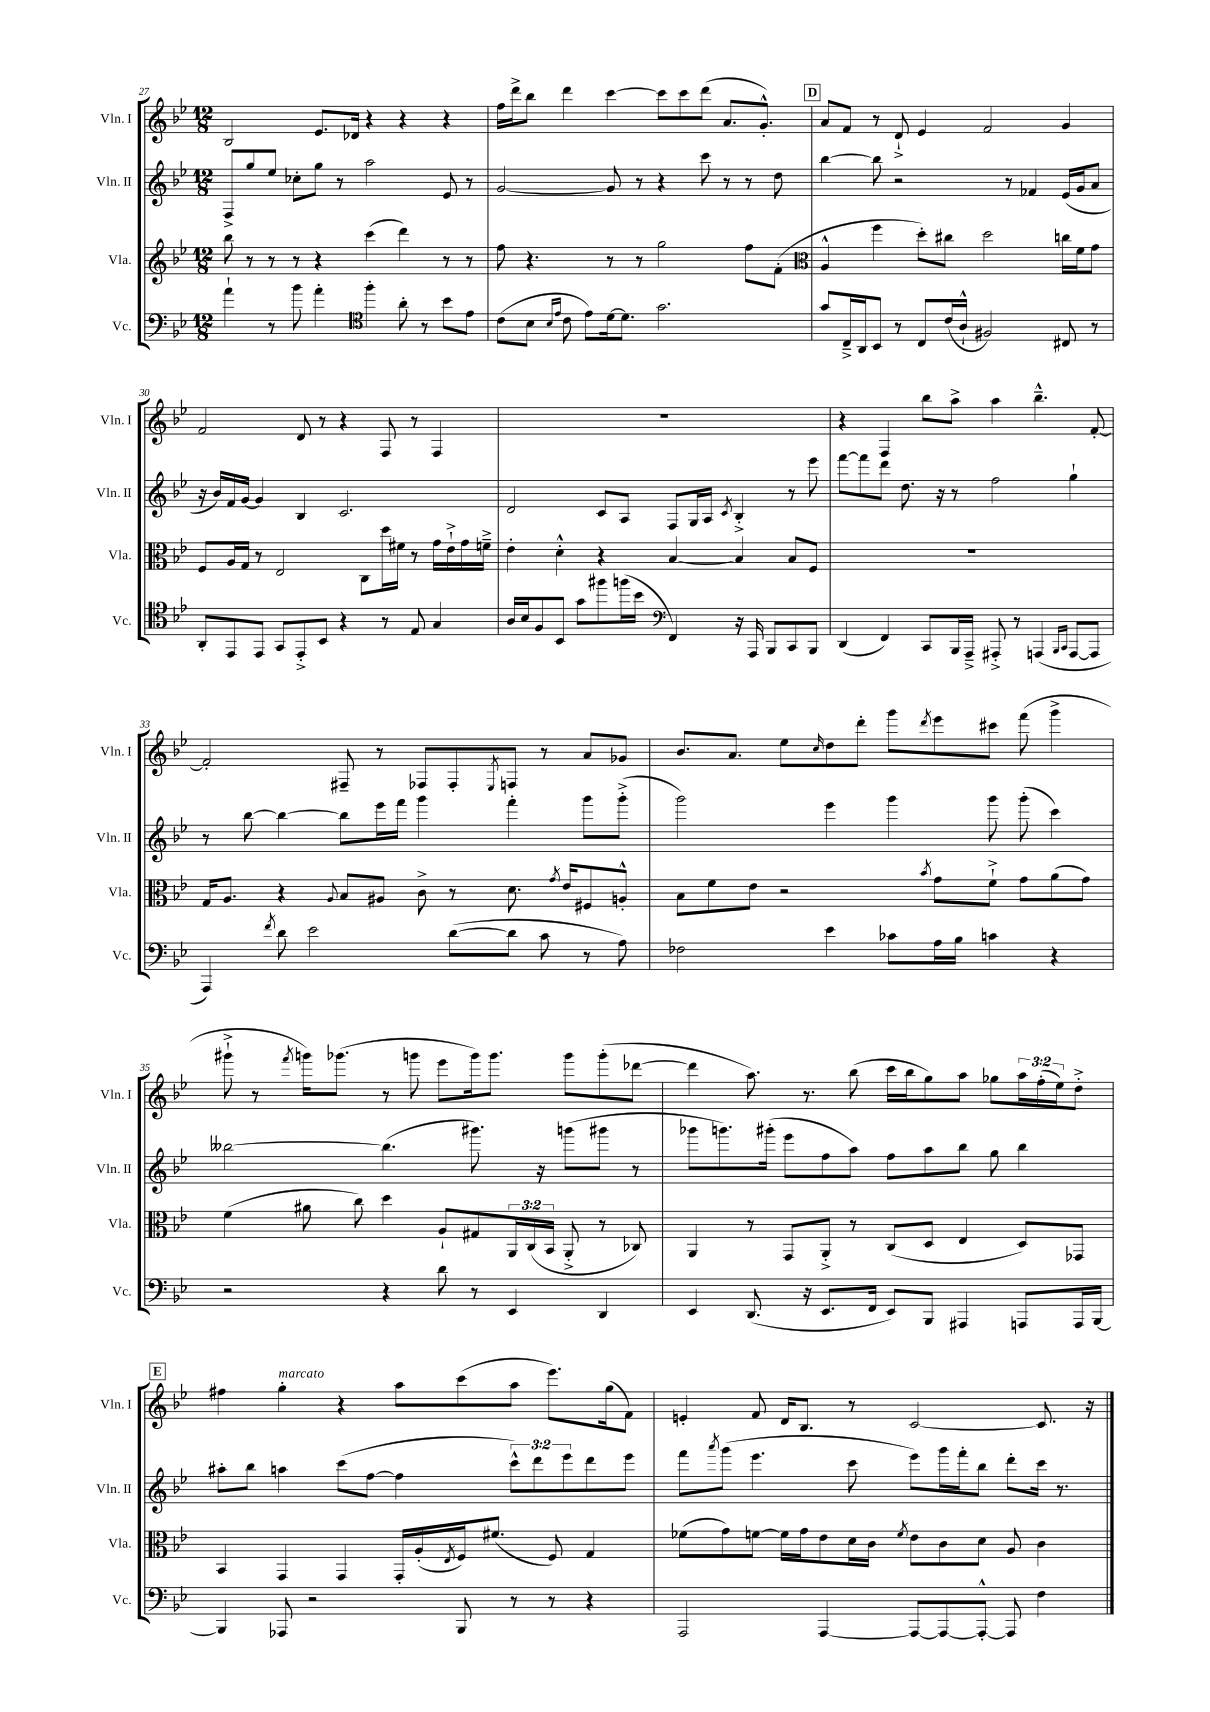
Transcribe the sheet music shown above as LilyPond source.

<<
\new StaffGroup <<
\new Staff = "s0" \with { instrumentName = "Vln. I" shortInstrumentName = "Vln. I" } {
    \clef treble \key bes \major \numericTimeSignature \time 12/8 \override Staff.TupletNumber.text = #tuplet-number::calc-fraction-text
    bes2 ees'8. des'16 r4 r4 r4 |
    f''16 d'''16-> bes''8 d'''4 c'''4~ c'''8 c'''8 d'''8( a'8. g'8.-.-^) |
    \mark \markup { \box "D" } a'8 f'8 r8 d'8-!-> ees'4 f'2 g'4 |
    f'2 d'8 r8 r4 f8 r8 f4 |
    R1. |
    r4 f4 bes''8 a''8-> a''4 bes''4.---^ f'8~-. |
    f'2-. fis8-- r8 fes8 fes8-. \acciaccatura { ees8 } f8 r8 a'8 ges'8 |
    bes'8. a'8. ees''8 \grace { c''16 } d''8 d'''8-. g'''8 \acciaccatura { d'''8 } ees'''8 cis'''8 f'''8( g'''4-> |
    gis'''8-!-> r8 \acciaccatura { f'''8 } g'''16) ges'''8.( r8 g'''8 ees'''8 g'''16) g'''8. g'''8 g'''8-.( des'''8~ |
    des'''4 a''8.) r8. bes''8( c'''16 bes''16 g''8) a''8 ges''8 \tuplet 3/2 { a''16 f''16-.( ees''16) } d''8-.-> |
    \mark \markup { \box "E" } fis''4 g''4-.^\markup { \italic "marcato" } r4 a''8 c'''8( a''8 ees'''8.) g''16( f'8) |
    e'4-. f'8 d'16 bes8. r8 c'2~ c'8. r16 \bar "|." |
}
\new Staff = "s1" \with { instrumentName = "Vln. II" shortInstrumentName = "Vln. II" } {
    \clef treble \key bes \major \numericTimeSignature \time 12/8 \override Staff.TupletNumber.text = #tuplet-number::calc-fraction-text
    f8-> g''8 ees''8 ces''8-. g''8 r8 a''2 ees'8 r8 |
    g'2~ g'8 r8 r4 c'''8 r8 r8 d''8 |
    \mark \markup { \box "D" } bes''4~ bes''8 r2 r8 fes'4 ees'16( g'16 a'8 |
    r16 bes'16) f'16 g'16~ g'4 bes4 c'2. |
    d'2 c'8 a8 f8 g16 a16 \acciaccatura { c'8 } bes4-.-> r8 ees'''8 |
    f'''8~ f'''8 d'''8 d''8. r16 r8 f''2 g''4-! |
    r8 bes''8~ bes''4~ bes''8 ees'''16 f'''16 g'''4 f'''4-. g'''8 g'''8-.->( |
    g'''2) ees'''4 g'''4 g'''8 g'''8-.( c'''4) |
    beses''2~ beses''4.( gis'''8.) r16 g'''8( gis'''8 r8 |
    ges'''8 g'''8.) gis'''16-.( ees'''8 f''8 a''8) f''8 a''8 bes''8 g''8 bes''4 |
    \mark \markup { \box "E" } ais''8-. bes''8 a''4 c'''8( f''8~ f''4 \tuplet 3/2 { c'''8-^) d'''8 ees'''8 } d'''8 ees'''8 |
    f'''8 \acciaccatura { a'''8 } g'''8( ees'''4. c'''8 ees'''8) g'''16 f'''16-. bes''8 d'''8-. c'''16 r8. \bar "|." |
}
\new Staff = "s2" \with { instrumentName = "Vla." shortInstrumentName = "Vla." } {
    \clef treble \key bes \major \numericTimeSignature \time 12/8 \override Staff.TupletNumber.text = #tuplet-number::calc-fraction-text
    bes''8 r8 r8 r8 r4 c'''4( d'''4) r8 r8 |
    f''8 r4. r8 r8 g''2 f''8 f'8-.( |
    \mark \markup { \box "D" } \clef alto a4-^ f''4 d''8-.) cis''8 d''2 c''16 f'16 g'8 |
    f8 a16 g16 r8 ees2 c8 d''16 fis'16 r8 g'16 ees'16-!-> g'16 f'16---> |
    ees'4-. d'4-.-^ r4 bes4~ bes4 bes8 f8 |
    R1. |
    g16 a8. r4 \appoggiatura { a8 } bes8 ais8 c'8-> r8 d'8. \acciaccatura { g'8 } ees'16 fis8 a8-.-^ |
    bes8 f'8 ees'8 r2 \acciaccatura { bes'8 } g'8 f'8-!-> g'8 a'8( g'8) |
    f'4( ais'8 c''8) d''4 a8-! gis8 \tuplet 3/2 { a,16 c16( bes,16 } a,8-.-> r8 ces8) |
    a,4 r8 g,8 a,8-.-> r8 c8( d8 ees4 d8) ges,8 |
    \mark \markup { \box "E" } bes,4 g,4 g,4 g,16-. a16-.( \acciaccatura { ees8 } f16) fis'8.( f8) g4 |
    fes'8( g'8) f'8~ f'16 g'16 ees'8 d'16 c'16 \acciaccatura { f'8 } ees'8 c'8 d'8 a8 c'4 \bar "|." |
}
\new Staff = "s3" \with { instrumentName = "Vc." shortInstrumentName = "Vc." } {
    \clef bass \key bes \major \numericTimeSignature \time 12/8
    a'4-! r8 bes'8 a'4-. \clef tenor f''4-. a'8-. r8 bes'8 ees'8 |
    c'8( bes8 \grace { bes16 ees'16 } c'8 ees'8) d'16~ d'8. g'2. |
    \mark \markup { \box "D" } g'8 c16---> a,16 bes,8 r8 c8 c'16( a16-!-^ fis2) cis8 r8 |
    a,8-. ees,8 ees,8 g,8 ees,8-.-> bes,8 r4 r8 ees8 g4 |
    a16 bes16 f8 bes,8 g'8 fis''8 f''16( bes'16 \clef bass f,4) r16 a,,16 bes,,8 c,8 bes,,8 |
    d,4( f,4) c,8 bes,,16 a,,16---> ais,,8-.-> r8 a,,4( \grace { bes,,16 c,16 } a,,8~ a,,8 |
    a,,4) \acciaccatura { f'8 } d'8 ees'2 d'8~( d'8 c'8 r8 a8) |
    fes2 ees'4 ces'8 a16 bes16 c'4 r4 |
    r2 r4 d'8 r8 ees,4 d,4 |
    ees,4 d,8.( r16 ees,8. f,16 ees,8) bes,,8 ais,,4 a,,8 a,,16 bes,,16~ |
    \mark \markup { \box "E" } bes,,4 aes,,8 r2 bes,,8 r8 r8 r4 |
    a,,2 a,,4~ a,,8~ a,,8~ a,,8~-.-^ a,,8 f4 \bar "|." |
}
>>
>>
\layout { \context { \Score currentBarNumber = #27 } }
